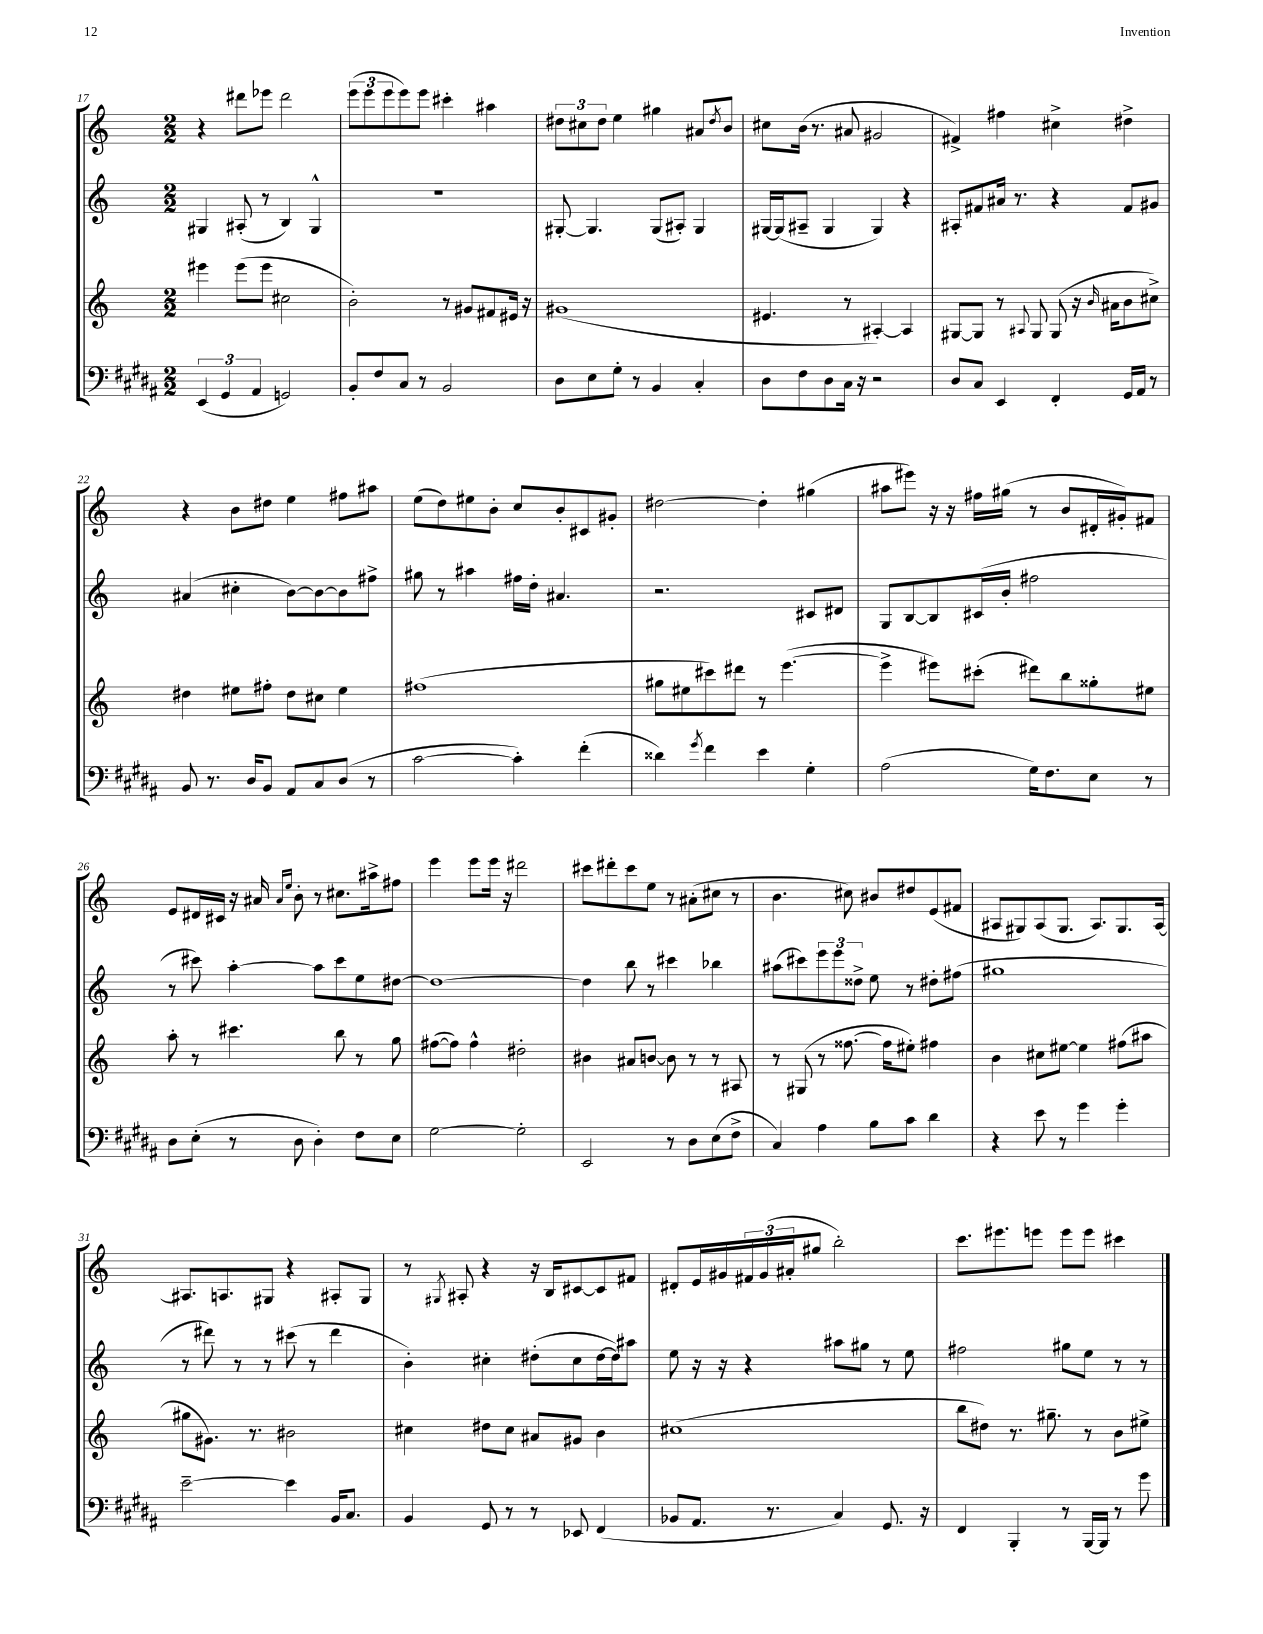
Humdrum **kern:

**kern	**kern	**kern	**kern
*staff4	*staff3	*staff2	*staff1
*clefF4	*clefG2	*clefG2	*clefG2
*k[f#c#g#d#a#]	*k[]	*k[]	*k[]
*M2/2	*M2/2	*M2/2	*M2/2
(6EE	4eee#	4G#	4r
6GG#	.	.	.
.	(8eee#	(8A#'	8ddd#
6AA#	.	.	.
.	8eee#	8r	8eee-
2GG)	2cc#	4B)	2ddd#
.	.	4G#^^	.
=	=	=	=
8BB'	2b')	1r	(12eee
.	.	.	12eee
8F#	.	.	.
.	.	.	12eee
8C#	.	.	8eee)
8r	.	.	8eee
2BB	8r	.	4ccc#'
.	8g#	.	.
.	8f#	.	4aa#
.	16e#	.	.
.	16r	.	.
=	=	=	=
8D#	(1g#	[8G#'	12dd#
.	.	.	12cc#
8E	.	4.G#]	.
.	.	.	12dd#
8G#'	.	.	4ee
8r	.	.	.
4BB	.	(8G#	4gg#
.	.	8A#')	.
4C#'	.	4G#	8a#
.	.	.	8qdd#
.	.	.	8b
=	=	=	=
8D#	4.e#	[16G#	8cc#
.	.	(16G#]	.
8F#	.	8A#~	(16b
.	.	.	8.r
8D#	.	4G#	.
16C#	8r	.	8a#
16r	.	.	.
2r	[4A#')	4G#)	2g#
.	4A#]	4r	.
=	=	=	=
8D#	[8G#	8A#'	4f#^)
8C#	8G#]	8f#	.
4EE	8r	16a#	4ff#
.	.	8.r	.
.	8qqA#	.	.
.	8G#	.	.
4FF#'	(8G#	4r	4cc#^
.	16r	.	.
.	16qqb	.	.
.	16a#	.	.
16GG#	8b	8f#	4dd#^
16AA#	.	.	.
8r	8cc#^)	8g#	.
=	=	=	=
8BB	4dd#	(4a#	4r
8.r	.	.	.
.	8ee#	4cc#'	8b
16D#	.	.	.
8BB	8ff#'	.	8dd#
8AA#	8dd#	[8b)	4ee
8C#	8cc#	8b_	.
(8D#	4ee#	8b]	8ff#
8r	.	8ff#^	8aa#
=	=	=	=
[2c#	(1ff#	8gg#	(8ee
.	.	8r	8dd)
.	.	4aa#	8ee#
.	.	.	8b'
4c#'])	.	16ff#	8cc
.	.	16dd'	.
.	.	4.a#	8b'
(4f#'	.	.	8c#
.	.	.	8g#'
=	=	=	=
4d##)	8gg#	2.r	[2dd#
.	8ee#	.	.
8qg#	.	.	.
4f#	8ccc#)	.	.
.	8ddd#	.	.
4e	8r	.	4dd#']
.	([4.eee	.	.
4G#'	.	8c#	(4gg#
.	.	8d#	.
=	=	=	=
(2A#	4eee^]	8G	8aa#
.	.	[8B	8eee#)
.	8eee#)	8B]	16r
.	.	.	16r
.	(8ccc#'	(16c#	16ff#
.	.	16b'	(16gg#
16G#)	8ddd#)	2ff#	8r
8.F#	.	.	.
.	8bb	.	8b
8E	8gg##'	.	16d#'
.	.	.	16g#')
8r	8ee#	.	8f#
=	=	=	=
8D#	8aa'	8r	8e
(8E'	8r	8ccc#)	16d#
.	.	.	16c#
8r	4.ccc#	[4aa'	16r
.	.	.	16a#
.	.	.	16qqa#
.	.	.	16qqee
8D#	.	.	8b'
4D#')	.	8aa]	8r
.	8bb	8ccc#	8.cc#
8F#	8r	8ee	.
.	.	.	16aa#^
8E	8gg	[8dd#	8ff#
=	=	=	=
[2G#	([8ff#	1dd#_	4eee
.	8ff#])	.	.
.	4ff#^^	.	8eee
.	.	.	16eee
.	.	.	16r
2G#']	2dd#'	.	2ddd#
=	=	=	=
2EE	4b#	4dd#]	8ccc#
.	.	.	8ddd#'
.	8a#	8bb	8ccc#
.	[8b	8r	8ee
8r	8b]	4ccc#	8r
8D#	8r	.	(8a#'
(8E	8r	4bb-	8cc#
8F#^	8A#	.	8r
=	=	=	=
4C#)	8r	(8aa#	4.b
.	(8G#	8ccc#)	.
4A#	8r	12eee	.
.	.	12eee	.
.	[8.ff##	.	8cc#)
.	.	12dd##^	.
8B	.	8ee	8b#
.	16ff##]	.	.
8c#	8ee#')	8r	8dd#
4d#	4ff#	8dd#'	(8e
.	.	(8ff#	8f#
=	=	=	=
4r	4b	1gg#	8A#
.	.	.	8G#)
8e	8cc#	.	(8A#
8r	[8ee#	.	8.G#
4g#	4ee#]	.	.
.	.	.	8.A#)
4g#'	(8ff#	.	8.G#
.	8aa#	.	.
.	.	.	[16A#
=	=	=	=
[2e~	8gg#	8r	8.A#]
.	8.g#)	8ddd#)	.
.	.	.	8.A
.	.	8r	.
.	8.r	.	.
.	.	8r	8G#
4e]	2b#	(8ccc#	4r
.	.	8r	.
16BB	.	4ddd#	8A#'
8.C#	.	.	.
.	.	.	8G#
=	=	=	=
4BB	4cc#	4b')	8r
.	.	.	8qG#
.	.	.	8A#'
8GG#	8dd#	4cc#'	4r
8r	8cc#	.	.
8r	8a#	(8dd#'	16r
.	.	.	16B
8EE-	8g#	8cc#	[8c#
(4FF#	4b	[16dd#	8c#]
.	.	16dd#])	.
.	.	8aa#	8f#
=	=	=	=
8BB-	(1cc#	8ee	8d#'
8.AA#	.	16r	16e
.	.	16r	16g#
.	.	4r	24f#
.	.	.	(24g#
8.r	.	.	.
.	.	.	24a#'
.	.	.	8gg#
4C#)	.	8aa#	2bb')
.	.	8gg#	.
8.GG#	.	8r	.
.	.	8ee	.
16r	.	.	.
=	=	=	=
4FF#	8bb	2ff#	8.ccc
.	8dd#)	.	.
.	.	.	8.eee#
4BBB'	8.r	.	.
.	.	.	8eee
.	8.gg#~	.	.
8r	.	8gg#	8eee
[16BBB	8r	8ee	8eee
16BBB]	.	.	.
8r	8b	8r	4ccc#
8g#	8ee#^	8r	.
==	==	==	==
*-	*-	*-	*-
